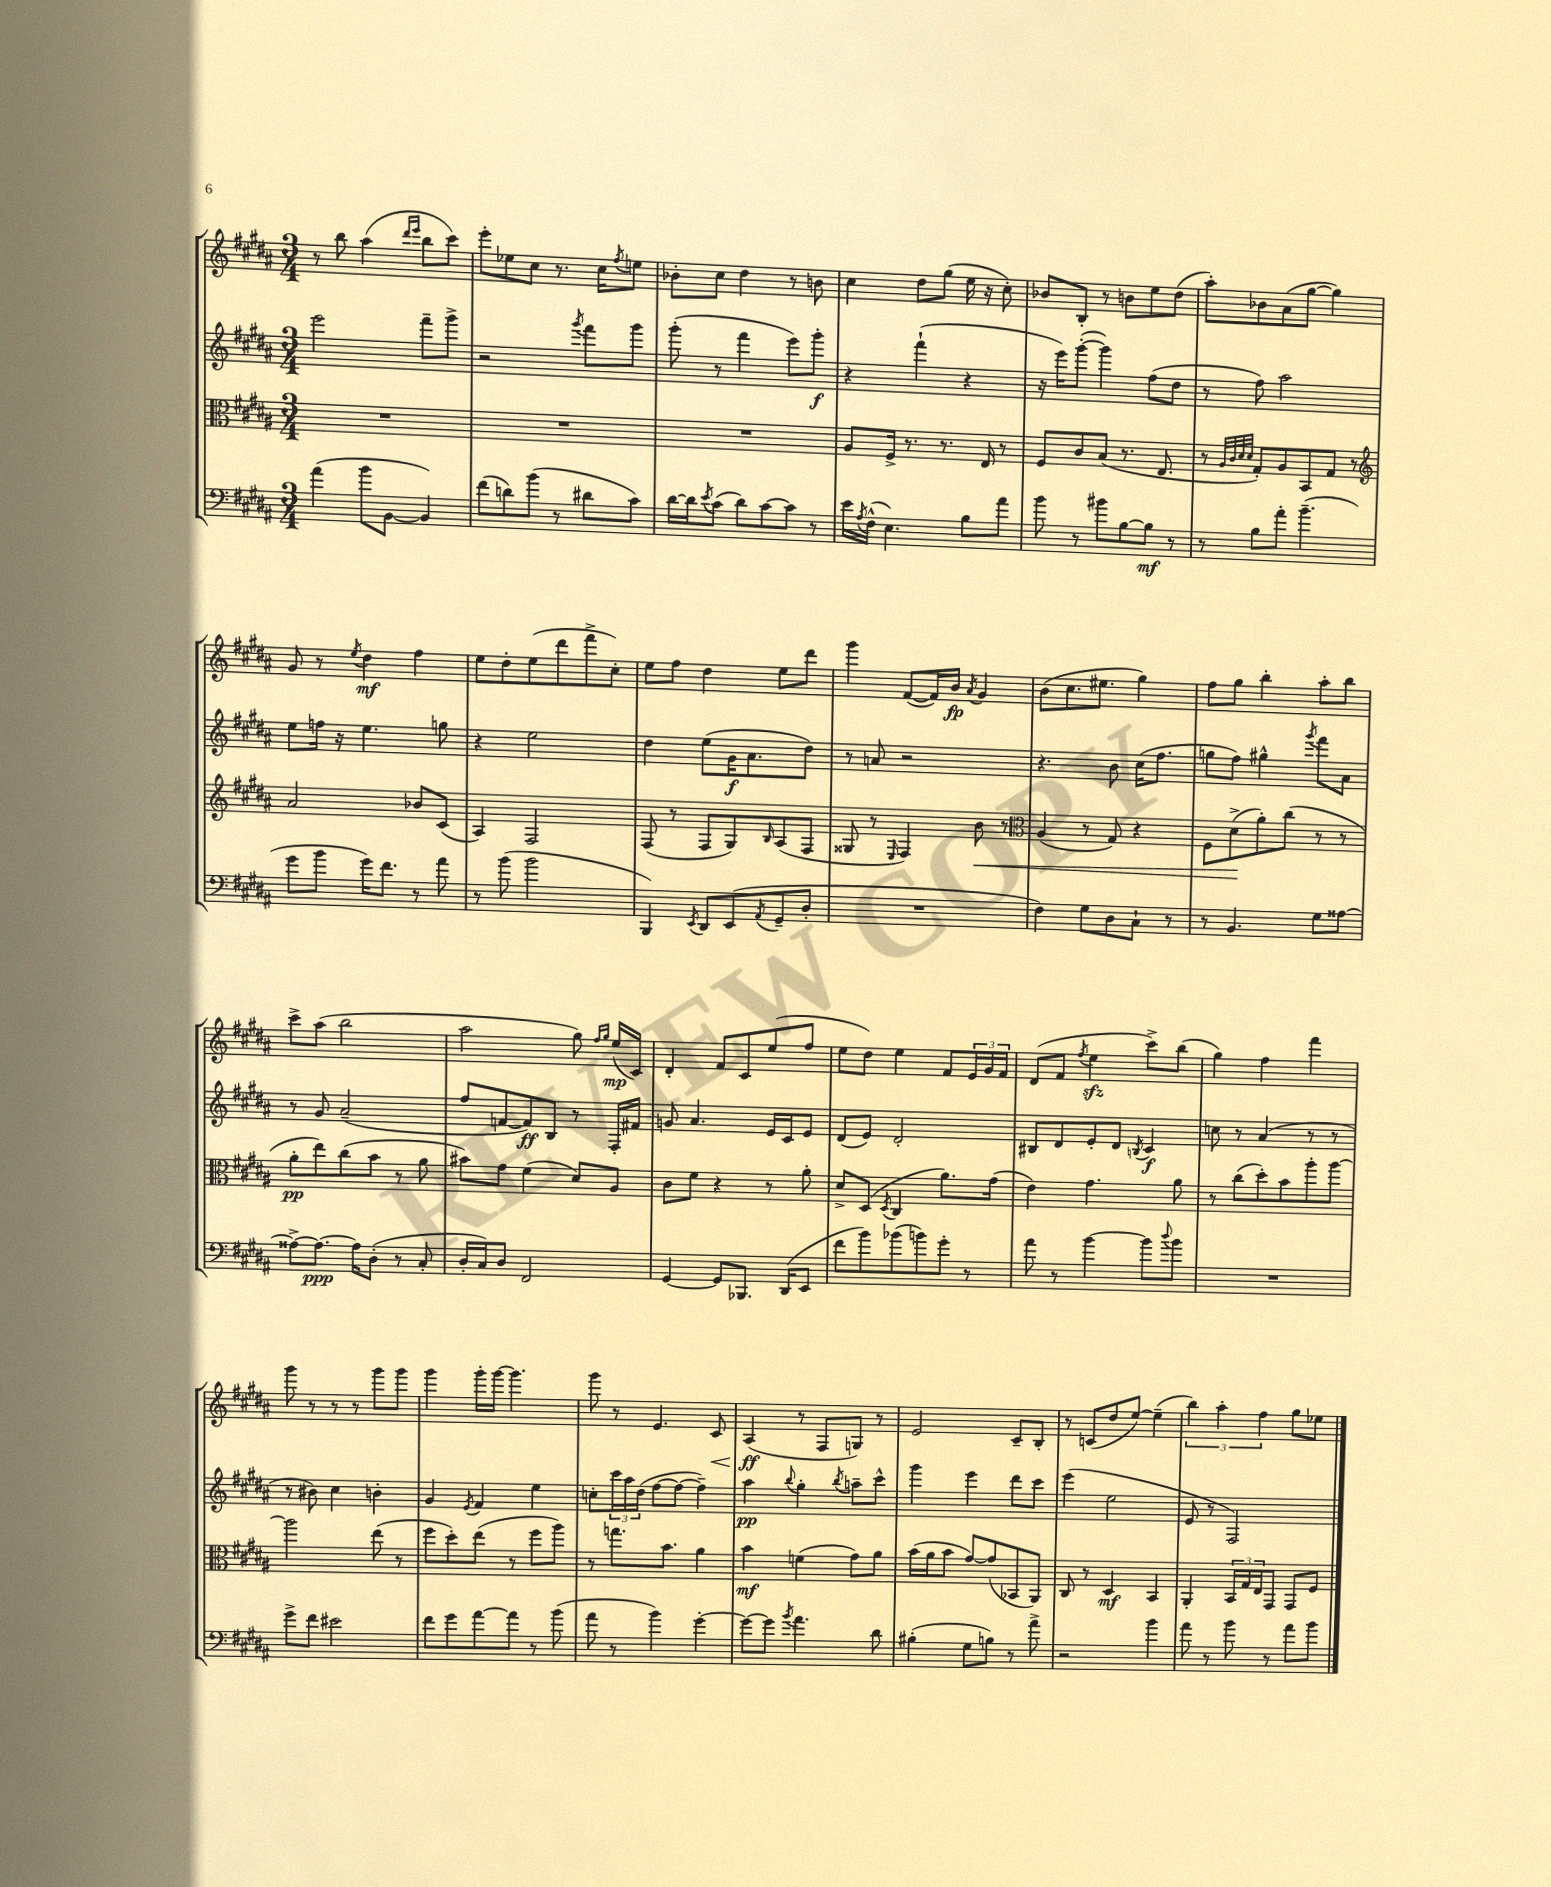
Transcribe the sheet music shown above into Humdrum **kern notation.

**kern	**kern	**kern	**kern
*staff4	*staff3	*staff2	*staff1
*clefF4	*clefC3	*clefG2	*clefG2
*k[f#c#g#d#a#]	*k[f#c#g#d#a#]	*k[f#c#g#d#a#]	*k[f#c#g#d#a#]
*M3/4	*M3/4	*M3/4	*M3/4
(4a#	2.r	2eee	8r
.	.	.	8bb
8b	.	.	(4aa#
[8BB	.	.	.
.	.	.	16qqddd#
.	.	.	16qqeee
4BB])	.	8fff#~	8bb
.	.	8ggg#^	8ccc#)
=	=	=	=
(8f#	2.r	2r	8eee'
8d)	.	.	8ee-
(8b	.	.	8cc#
8r	.	.	8.r
.	.	8qggg#	.
8d#	.	8fff#	.
.	.	.	16cc#
.	.	.	8qff#
8c#)	.	8ggg#	8ee
=	=	=	=
[16d#	2.r	(8ggg#'	8b-'
16d#]	.	.	.
8qe	.	.	.
(8c#	.	8r	8cc#
8d#)	.	4fff#	4dd#
[8c#	.	.	.
8c#]	.	8eee)	8r
8r	.	8ggg#'	8b
=	=	=	=
16e	8A#	4r	4cc#
8qA#	.	.	.
(16F#^^	.	.	.
4.E)	16F#^	.	.
.	8.r	.	.
.	.	(4fff#`	8dd#
.	8.r	.	(8gg#
8B	.	4r	16ee
.	16E	.	16r
8a#	8r	.	8cc#')
=	=	=	=
8b	8F#	16r	8b-
.	.	16eee)	.
8r	8c#	([8ggg#'	8B'
8b#	(8B	4ggg#])	8r
[8B	8.r	.	8b
8B]	.	(8ff#	8ee
.	8.E	.	.
8r	.	8dd#	(8dd#
=	=	=	=
8r	8r	8r	8aa#')
.	32qqA#	.	.
.	32qqc#	.	.
.	32qqd#	.	.
.	32qqd#	.	.
8B	8G#')	8ff#)	8b-
8a#'	8A#	2aa#	(8a#
(4.b~	8BB	.	[8gg#
.	8G#	.	4gg#])
.	8r	.	.
=	=	=	=
*	*clefG2	*	*
8g#	2a#	8ee	8g#
8b	.	16ff	8r
.	.	16r	.
.	.	.	8qee
16g#)	.	4.ee	4dd#
8.f#	.	.	.
8r	8b-	.	4ff#
8a#	(8c#	8gg	.
=	=	=	=
8r	4A#)	4r	8ee
(8b	.	.	8dd#'
2b	2F#	2ee	(8ee
.	.	.	8ddd#
.	.	.	8fff#^
.	.	.	8cc#')
=	=	=	=
4BBB)	(8F#	4dd#	8ee
.	8r	.	8ff#
8qEE	.	.	.
8DD#	8F#	(8ee	4dd#
(8EE	8G#)	16g#	.
.	.	8.a#	.
8qAA#	16qqB	.	.
8GG#~	(8A#	.	8ee
8D#'	8F#	8dd#)	8ddd#
=	=	=	=
2.r	8G##	8r	4ggg#
.	8r	8a	.
.	16qqE	.	.
.	4F#)	2r	([8f#
.	.	.	16f#])
.	.	.	16b
.	.	.	8qa#
.	8b	.	4g#
.	8r	.	.
=	=	=	=
*	*clefC3	*	*
4F#)	(4A#	4.r	(8b
.	.	.	8.cc#
8G#	8r	.	.
.	.	.	8.ee#
8D#	8G#)	8b	.
8C#`	4r	(16cc#	4gg#)
.	.	8.ff#	.
8r	.	.	.
=	=	=	=
8r	8F#	8gg	8ff#
4.BB	(8d#^	8ff#)	8gg#
.	8a#')	4gg#^^	4bb'
.	(8cc#	.	.
.	.	8qggg#	.
8G#	8r	8fff#	8aa#'
[8A##	8r	8a#	8bb
=	=	=	=
8A##^_	8a#'	8r	8ccc#^
8.A##_	8ee)	8g#	(8aa#
.	(8cc#	(2a#~	2bb
16A##]	.	.	.
(8D#'	8b	.	.
8r	8r	.	.
8C#'	8a#	.	.
=	=	=	=
16D#'	8b#)	8ff#	2aa#
16C#)	.	.	.
8D#	8g#	[8f	.
2FF#	(4f#	8f])	.
.	.	8B	.
.	8d#)	8r	8gg#)
.	.	.	16qqff#
.	.	.	16qqgg#
.	8A#	16F#'	(16ee
.	.	16f#	16c#)
=	=	=	=
[4GG#	8c#	8g	4d#'
.	8f#	4.a#	.
8GG#]	4r	.	8f#
8.BBB-	.	.	8c#
.	8r	16e	(8ee
(16DD#	.	16c#	.
8EE	8a#'	8e	8ff#
=	=	=	=
8f#	8d#^	(8d#	8ee
8b)	(8D#	8e)	8dd#)
.	8qD#	.	.
(8b-	4C#	2d#'	4ee
8b)	.	.	.
8g#'	8.a#)	.	8f#
8r	.	.	24e
.	.	.	24g#
.	(16g#	.	.
.	.	.	24f#
=	=	=	=
8a#	4e)	8B#	(8d#
8r	.	8d#	8f#
.	.	.	8qff#
[4b	4.g#	8e'	4ee
.	.	8d#	.
.	.	8qB	.
8b]	.	4c#	8ccc#^)
8qqdd#	.	.	.
8b	8a#	.	(8bb
=	=	=	=
2.r	8r	8cc	4gg#)
.	(8cc#	8r	.
.	8dd#')	(4a#	4ff#
.	8b	.	.
.	8aa#'	8r	4fff#
.	[8aa#	8r	.
=	=	=	=
8g#^	2aa#]	8r	8ggg#
8f#	.	8b#)	8r
2e#	.	4cc#	8r
.	.	.	8r
.	(8ee	4b'	8ggg#
.	8r	.	8ggg#
=	=	=	=
8f#	8ff#	4g#	4ggg#
8g#	8dd#')	.	.
.	.	8qe	.
[8a#	(8ee	4f#	16ggg#'
.	.	.	[16ggg#
8a#]	8r	.	4.ggg#]
8r	8ff#	4ee	.
(8b	8aa#)	.	.
=	=	=	=
8a#	8r	8cc'	8ggg#
8r	8.gg	24ccc#	8r
.	.	24aa#	.
.	.	(24dd#	.
4b)	.	[8ff#	4.e
.	8.b	.	.
.	.	8ff#_	.
[4g#'	4a#	4ff#~])	.
.	.	.	8c#
=	=	=	=
8g#_	4b	4aa#	(4A#
8g#]	.	.	.
8qb	.	8qqbb	.
4.a#	(4f	4gg#'	8r
.	.	.	8F#
.	.	8qbb	.
.	8g#)	8aa~	8G)
8d#	8a#	8ccc#^^	8r
=	=	=	=
(4B#'	(16b	4ggg#	2e
.	16a#	.	.
.	8b	.	.
8G#	[8g#)	4eee	.
8B)	(8g#]	.	.
8r	8BB-	8ddd#	8c#~
8a#^	8AA#)	8ccc#	8B'
=	=	=	=
2r	8C#	(4eee	8r
.	8r	.	(8c
.	4D#	2ee	8dd#
.	.	.	[8ee)
4b	4BB	.	(4ee~]
=	=	=	=
8a#	4AA#'	8e	6bb)
8r	.	8r	.
.	.	.	6aa#'
8b	24BB	2F#)	.
.	24G#	.	.
.	24E	.	6ff#
8r	8GG#	.	.
8a#	8GG#	.	8gg#
8b	8F#	.	8ee-
==	==	==	==
*-	*-	*-	*-
